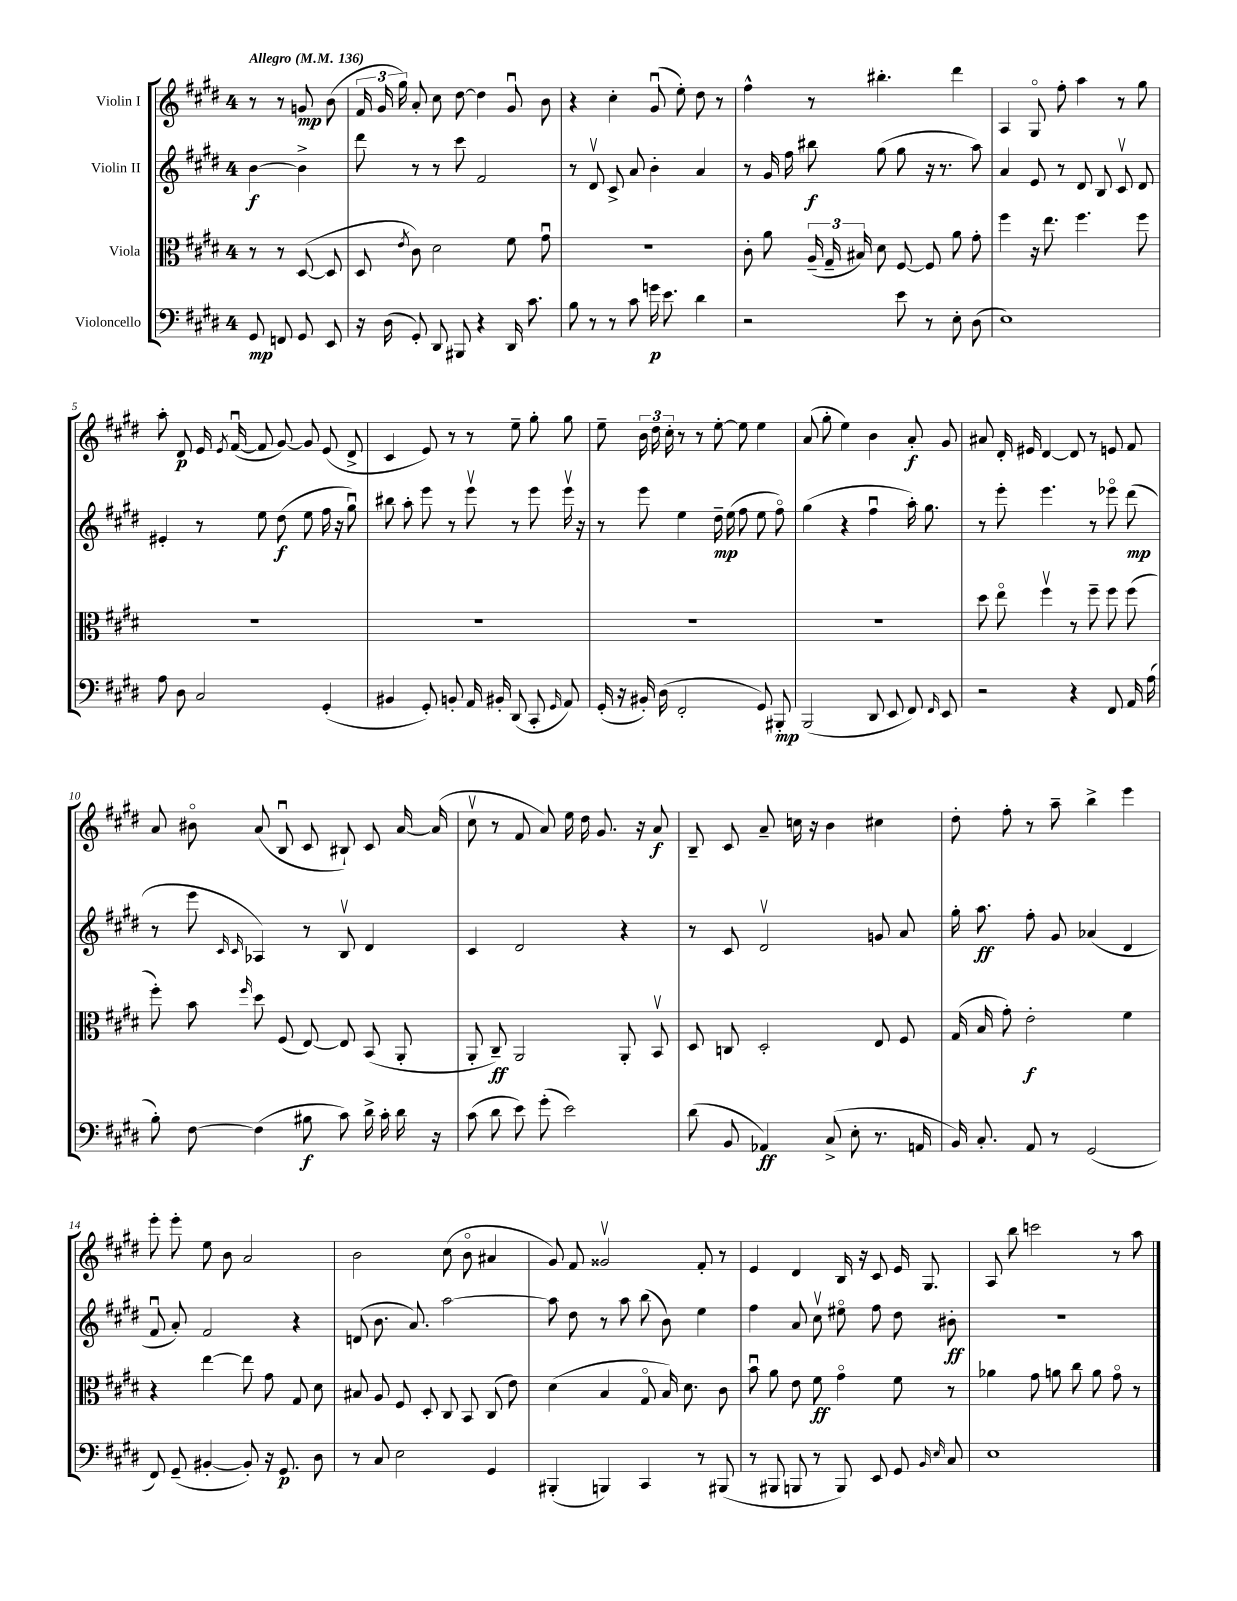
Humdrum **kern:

**kern	**dynam	**kern	**dynam	**kern	**dynam	**kern	**dynam
*part4	*part4	*part3	*part3	*part2	*part2	*part1	*part1
*staff4	*staff4	*staff3	*staff3	*staff2	*staff2	*staff1	*staff1
*I"Violoncello	*	*I"Viola	*	*I"Violin II	*	*I"Violin I	*
*clefF4	*	*clefC3	*	*clefG2	*	*clefG2	*
*k[f#c#g#d#]	*	*k[f#c#g#d#]	*	*k[f#c#g#d#]	*	*k[f#c#g#d#]	*
*M4/4	*	*M4/4	*	*M4/4	*	*M4/4	*
*MM136	*	*MM136	*	*MM136	*	*MM136	*
=	=	=	=	=	=	=	=
!	!	!	!	!	!	!LO:TX:a:B:t=Allegro	!
8GG#/	mp	8r	.	[4b\	f	8r	.
8FFn/	.	8r	.	.	.	8r	.
8GG#/	.	([8D#/	.	4b^\]	.	8gn/	mp
8EE/	.	8D#/]	.	.	.	(8b\	.
=1	=1	=1	=1	=1	=1	=1	=1
16r	.	8D#/	.	8ddd#\	.	24f#/	.
.	.	.	.	.	.	24g#/	.
(16D#\	.	.	.	.	.	.	.
.	.	.	.	.	.	24gg#\)	.
.	.	8qe/	.	.	.	.	.
8GG#'/)	.	8c#\)	.	8r	.	8a'/	.
8DD#/	.	2d#\	.	8r	.	8cc#\	.
8BBB#X/	.	.	.	8ccc#\	.	[8dd#\	.
4r	.	.	.	2f#/	.	4dd#\]	.
16DD#/	.	8f#\	.	.	.	8g#u/	.
8.c#\	.	.	.	.	.	.	.
.	.	8g#u\	.	.	.	8b\	.
=2	=2	=2	=2	=2	=2	=2	=2
8B\	.	1r	.	8r	.	4r	.
8r	.	.	.	8d#v/	.	.	.
8r	.	.	.	8c#^/	.	4cc#'\	.
8c#\	.	.	.	8a/	.	.	.
16gn\	p	.	.	4b'\	.	(8g#u/	.
8.e\	.	.	.	.	.	.	.
.	.	.	.	.	.	8ee'\)	.
4d#\	.	.	.	4a/	.	8dd#\	.
.	.	.	.	.	.	8r	.
=3	=3	=3	=3	=3	=3	=3	=3
2r	.	8c#'\	.	8r	.	4ff#^^\	.
.	.	8a\	.	16g#/	.	.	.
.	.	.	.	16ff#\	.	.	.
.	.	(24A~/	.	8bb#X\	f	8r	.
.	.	24G#~/	.	.	.	.	.
.	.	24B#X/)	.	.	.	.	.
.	.	8d#\	.	(8gg#\	.	4.bb#X'\	.
8e\	.	[8F#/	.	8gg#\	.	.	.
8r	.	8F#/]	.	16r	.	.	.
.	.	.	.	8.r	.	.	.
8E'\	.	8a\	.	.	.	4ddd#\	.
(8D#\	.	8g#'\	.	8aa\)	.	.	.
=4	=4	=4	=4	=4	=4	=4	=4
1E)	.	4ff#\	.	4a/	.	4A/	.
.	.	16r	.	8e/	.	8G#/	.
.	.	8.ee\	.	.	.	.	.
.	.	.	.	8r	.	8ff#'\	.
.	.	4.ff#\	.	8d#/	.	4aa\	.
.	.	.	.	8B/	.	.	.
.	.	.	.	8c#v/	.	8r	.
.	.	8ff#\	.	8d#/	.	8gg#\	.
!!LO:LB:g=z
=5	=5	=5	=5	=5	=5	=5	=5
8A\	.	1r	.	4e#X'/	.	8aa'\	.
8D#\	.	.	.	.	.	8d#/	p
2C#/	.	.	.	8r	.	16e/	.
.	.	.	.	.	.	8qe/	.
.	.	.	.	.	.	([16f#u/	.
.	.	.	.	8ee\	.	8f#/]	.
.	.	.	.	(8dd#\	f	[8g#/)	.
.	.	.	.	8ee\	.	8g#/]	.
(4GG#'/	.	.	.	16ff#\	.	(8e/	.
.	.	.	.	16r	.	.	.
.	.	.	.	8gg#u\)	.	8d#^/	.
=6	=6	=6	=6	=6	=6	=6	=6
4BB#X/	.	1r	.	8bb#X\	.	4c#/	.
.	.	.	.	8aa'\	.	.	.
8GG#'/)	.	.	.	8eee\	.	8e/)	.
8BBn'/	.	.	.	8r	.	8r	.
16AA/	.	.	.	8eeev\	.	8r	.
16BB#X'/	.	.	.	.	.	.	.
(8DD#/	.	.	.	8r	.	8ee~\	.
8CC#'/	.	.	.	8eee\	.	8gg#'\	.
16qqGG#/	.	.	.	.	.	.	.
8AA/)	.	.	.	16eeev\	.	8gg#\	.
.	.	.	.	16r	.	.	.
=7	=7	=7	=7	=7	=7	=7	=7
(16GG#'/	.	1r	.	8r	.	8ee~\	.
16r	.	.	.	.	.	.	.
16BB#X'/)	.	.	.	8eee\	.	24b\	.
.	.	.	.	.	.	24dd#\	.
(16D#\	.	.	.	.	.	.	.
.	.	.	.	.	.	24cc#'\	.
2FF#'/	.	.	.	4ee\	.	8r	.
.	.	.	.	.	.	8r	.
.	.	.	.	16dd#~\	mp	[8ee'\	.
.	.	.	.	(16ee\	.	.	.
.	.	.	.	8ff#\	.	8ee\]	.
8GG#/)	.	.	.	8ee\	.	4ee\	.
8BBB#X'/	mp	.	.	8ff#\)	.	.	.
=8	=8	=8	=8	=8	=8	=8	=8
(2BBB/	.	1r	.	(4gg#\	.	(8a/	.
.	.	.	.	.	.	8gg#'\	.
.	.	.	.	4r	.	4ee\)	.
8DD#/	.	.	.	4ff#u\	.	4b\	.
8EE/	.	.	.	.	.	.	.
8FF#/)	.	.	.	16aa'\)	.	8a'/	f
.	.	.	.	8.gg#\	.	.	.
16qqFF#/	.	.	.	.	.	.	.
8EE/	.	.	.	.	.	8g#/	.
=9	=9	=9	=9	=9	=9	=9	=9
2r	.	8dd#\	.	8r	.	8a#X/	.
.	.	8ee\	.	8eee'\	.	16d#'/	.
.	.	.	.	.	.	16e#X/	.
.	.	4ff#v\	.	4.eee\	.	[4d#/	.
4r	.	8r	.	.	.	8d#/]	.
.	.	8ff#~\	.	8r	.	8r	.
8FF#/	.	8ff#\	.	8eee-X\	.	8en/	.
16AA/	.	(8ff#\	.	(8ddd#\	mp	8f#/	.
(16A\	.	.	.	.	.	.	.
!!LO:LB:g=z
=10	=10	=10	=10	=10	=10	=10	=10
8B'\)	.	8ff#'\)	.	8r	.	8a/	.
[8F#\	.	8b\	.	8eee\	.	8b#X\	.
.	.	.	.	16qqc#/	.	.	.
.	.	16qqff#/	.	16qqc#/	.	.	.
(4F#\]	.	8dd#\	.	4A-X/)	.	(8a/	.
.	.	(8F#/	.	.	.	8Bu/	.
8B#X\	f	[8E/)	.	8r	.	8c#/	.
8c#\)	.	8E/]	.	8Bv/	.	8B#X`/)	.
16d#^\	.	(8BB/	.	4d#/	.	8c#/	.
16c#'\	.	.	.	.	.	.	.
16d#\	.	8AA'/	.	.	.	[16a/	.
16r	.	.	.	.	.	(16a/]	.
=11	=11	=11	=11	=11	=11	=11	=11
(8c#\	.	8AA'/	.	4c#/	.	8cc#v\	.
8d#\	.	8C#~/)	ff	.	.	8r	.
8e\)	.	2AA/	.	2d#/	.	8f#/	.
(8g#'\	.	.	.	.	.	8a/)	.
2e\)	.	.	.	.	.	16ee\	.
.	.	.	.	.	.	16dd#\	.
.	.	.	.	.	.	8.g#/	.
.	.	8AA'/	.	4r	.	.	.
.	.	.	.	.	.	16r	.
.	.	8BBv/	.	.	.	8a/	f
=12	=12	=12	=12	=12	=12	=12	=12
(8d#\	.	8D#/	.	8r	.	8B~/	.
8BB/	.	8Cn/	.	8c#/	.	8c#/	.
4AA-X/)	ff	2D#'/	.	2d#v/	.	8a~/	.
.	.	.	.	.	.	16ccn\	.
.	.	.	.	.	.	16r	.
(8C#^/	.	.	.	.	.	4b\	.
8E'\	.	.	.	.	.	.	.
8.r	.	8E/	.	8gn/	.	4cc#X\	.
.	.	8F#/	.	8a/	.	.	.
16AAn/	.	.	.	.	.	.	.
=13	=13	=13	=13	=13	=13	=13	=13
16BB/)	.	(16G#/	.	16gg#'\	.	8dd#'\	.
8.C#'/	.	16B/	.	8.aa\	ff	.	.
.	.	8g#'\)	.	.	.	8ff#'\	.
8AA/	.	2e'\	f	8ff#'\	.	8r	.
8r	.	.	.	8g#/	.	8aa~\	.
(2GG#/	.	.	.	(4a-X/	.	4bb^\	.
.	.	4f#\	.	4d#/	.	4eee\	.
!!LO:LB:g=z
=14	=14	=14	=14	=14	=14	=14	=14
8FF#/)	.	4r	.	8f#u/	.	8eee'\	.
(8GG#~/	.	.	.	8a'/)	.	8eee'\	.
[4BB#X'/	.	[4ee\	.	2f#/	.	8ee\	.
.	.	.	.	.	.	8b\	.
8BB#'/])	.	8ee\]	.	.	.	2a/	.
16r	.	8g#\	.	.	.	.	.
8.GG#/	p	.	.	.	.	.	.
.	.	8G#/	.	4r	.	.	.
8D#\	.	8d#\	.	.	.	.	.
=15	=15	=15	=15	=15	=15	=15	=15
8r	.	8B#X/	.	(8dn/	.	2b\	.
8C#/	.	8A/	.	8.b\	.	.	.
2E\	.	8F#/	.	.	.	.	.
.	.	.	.	8.a/)	.	.	.
.	.	8D#'/	.	.	.	.	.
.	.	8C#/	.	[2aa\	.	(8cc#\	.
.	.	8BB/	.	.	.	8b\	.
4GG#/	.	(8C#/	.	.	.	4a#X/	.
.	.	8e\)	.	.	.	.	.
=16	=16	=16	=16	=16	=16	=16	=16
(4BBB#X'/	.	(4d#\	.	8aa\]	.	8g#/)	.
.	.	.	.	8dd#\	.	8f#/	.
4BBBn/)	.	4B/	.	8r	.	2g##Xv/	.
.	.	.	.	8aa\	.	.	.
4CC#/	.	8G#/	.	(8bb\	.	.	.
.	.	16B/)	.	8b\)	.	.	.
.	.	8.d#\	.	.	.	.	.
8r	.	.	.	4ee\	.	8f#'/	.
(8BBB#X/	.	8c#\	.	.	.	8r	.
=17	=17	=17	=17	=17	=17	=17	=17
8r	.	8bu\	.	4ff#\	.	4e/	.
8BBB#X/	.	8a\	.	.	.	.	.
8BBBn/	.	8e\	.	8a/	.	4d#/	.
8r	.	8f#\	ff	8cc#v\	.	.	.
8BBB/)	.	4g#\	.	8ee#X\	.	16B/	.
.	.	.	.	.	.	16r	.
8EE/	.	.	.	8ff#\	.	8c#/	.
8GG#/	.	8f#\	.	8dd#\	.	16e/	.
.	.	.	.	.	.	8.G#/	.
16qqBB/	.	.	.	.	.	.	.
16qqE/	.	.	.	.	.	.	.
8C#/	.	8r	.	8b#X'\	ff	.	.
=18	=18	=18	=18	=18	=18	=18	=18
1E	.	4a-X\	.	1r	.	8A/	.
.	.	.	.	.	.	8bb\	.
.	.	8g#\	.	.	.	2cccn\	.
.	.	8an\	.	.	.	.	.
.	.	8cc#\	.	.	.	.	.
.	.	8a\	.	.	.	.	.
.	.	8g#\	.	.	.	8r	.
.	.	8r	.	.	.	8aa\	.
==	==	==	==	==	==	==	==
*-	*-	*-	*-	*-	*-	*-	*-
